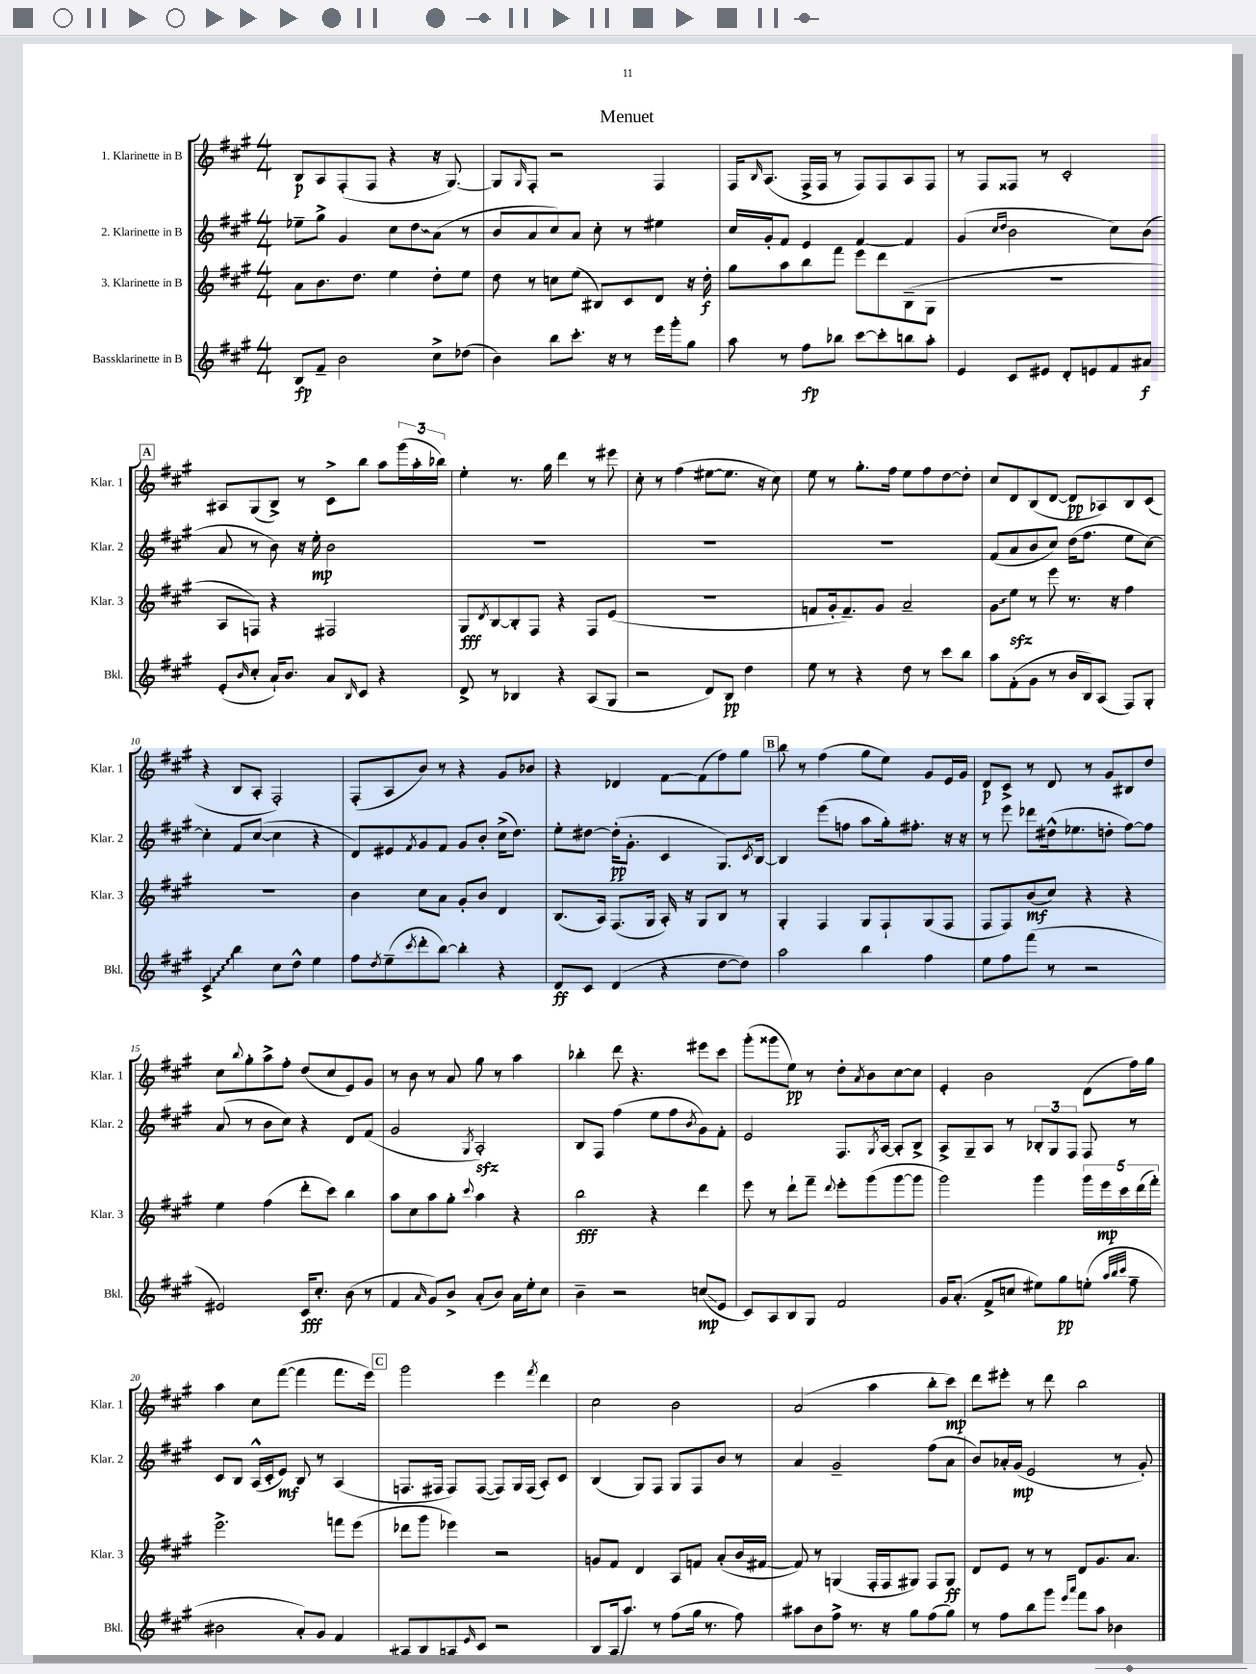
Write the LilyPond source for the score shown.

\header { title = "Menuet" }
<<
\new StaffGroup <<
\new Staff = "s0" \with { instrumentName = "1. Klarinette in B" shortInstrumentName = "Klar. 1" } {
    \clef treble \key a \major \numericTimeSignature \time 4/4
    b8\p a8 fis8-.( fis8 r4 r16 gis8.~) |
    gis8 \grace { gis16 } fis8-. r2 fis4 |
    fis16 \grace { b16 } a8.( fis16-> fis16 r8 fis8) fis8 a8 fis8 |
    r8 fis8 fisis8 r8 cis'2-. |
    \mark \markup { \box "A" } ais8 gis8( b8->) r8 cis'8-> b''8 a''8 \tuplet 3/2 { gis'''16( a''16-. bes''16) } |
    e''4-. r8. gis''16 d'''4 r8 eis'''8 |
    cis''8-. r8 fis''4( eis''8~ eis''8. r16 cis''8) |
    e''8 r8 gis''8.-. fis''16 e''8 fis''8 d''8~ d''8-. |
    cis''8 d'8 b8( d'8~ d'8\pp aes8) b8 cis'8( |
    r4 b8 a8-. fis2-.) |
    fis8-.( a8 b'8) r8 r4 gis'8 bes'8 |
    r4 des'4 fis'8~ fis'8( fis''8) gis''8 |
    \mark \markup { \box "B" } b''8 r8 fis''4( gis''8 e''8) gis'8 e'16 gis'16 |
    d'8\p cis'8-> r8 d'8 r8 gis'8 bis8 d''8 |
    cis''8 \appoggiatura { b''8 } gis''8-. a''8-> fis''8-. d''8( cis''8 e'8) gis'8 |
    r8 b'8 r8 a'8 gis''8 r8 a''4 |
    bes''4-. d'''8 r4. eis'''8 cis'''8 |
    gis'''8-.( gisis'''8 e''8\pp) r8 d''8-. \acciaccatura { a'8 } b'8 cis''8~ cis''8 |
    e'4-. b'2 d'8( fis''16) gis''16 |
    a''4 cis''8 fis'''8~( fis'''4 fis'''8. e'''16) |
    \mark \markup { \box "C" } gis'''2 e'''4 \acciaccatura { fis'''8 } d'''4 |
    cis''2 b'2 |
    a'2( a''4 b''8-. cis'''8\mp) |
    d'''8 eis'''8-. r8 d'''8 b''2 \bar "|." |
}
\new Staff = "s1" \with { instrumentName = "2. Klarinette in B" shortInstrumentName = "Klar. 2" } {
    \clef treble \key a \major \numericTimeSignature \time 4/4
    ees''8-- gis''8-> gis'4 cis''8 \once \override Glissando.style = #'zigzag d''8\glissando a'8( r8 |
    b'8 a'8 cis''8) a'8 cis''8-. r8 eis''4 |
    cis''16 gis'16-. fis'8 e'4 fis'4~ fis'4 |
    gis'4( \grace { cis''16 d''16 } b'2 cis''8) b'8( |
    \mark \markup { \box "A" } a'8 r8 b'8) r16 e''16-.\mp b'2 |
    R1 |
    R1 |
    R1 |
    fis'8( a'8 b'8 cis''8) d''16( fis''8. e''8 cis''8~) |
    cis''4-. fis'8 cis''8~( cis''4 r4 |
    d'8) eis'8 \acciaccatura { fis'8 } gis'8 fis'8 gis'8 b'8-. cis''16->( d''8.) |
    e''8-. dis''8~ dis''16-.\pp( gis'8.-. cis'4 gis8.) \acciaccatura { cis'8 } b16~ |
    \mark \markup { \box "B" } b4 e'''8( f''8 a''8 gis''16-.) fis''8.-. r16 r16 |
    r8 e'''8 des'''8 dis''16-^( ees''8. d''8-. fis''8~) fis''8 |
    a'8( r8 b'8 cis''8) r4 d'8 fis'8( |
    gis'2 \acciaccatura { gis8 } a2-.\sfz) |
    b8 fis8 fis''4( e''8 fis''8 \acciaccatura { b'8 } gis'8) fis'8-. |
    e'2 fis8. \acciaccatura { gis8 } a16~ a8-. b8-> |
    a8-> gis8-- a8 r8 \tuplet 3/2 { bes8-. gis8 fis8 } fis8 r8 |
    cis'8 b8 a16-^( cis'16-. e'8\mf) b8 r8 a4( |
    \mark \markup { \box "C" } f8. fis16 fis8) fis8~( fis8) gis16 fis16( a8-.) cis'8 |
    b4( gis8) fis8 gis8 fis8 b'8 r8 |
    a'4 gis'2-- fis''8( a'8 |
    b'8) aes'16-. gis'16\mp( e'2 r8 gis'8-.) \bar "|." |
}
\new Staff = "s2" \with { instrumentName = "3. Klarinette in B" shortInstrumentName = "Klar. 3" } {
    \clef treble \key a \major \numericTimeSignature \time 4/4
    a'8 b'8. d''8. e''4 d''8-. e''8 |
    d''8 r8 c''8 e''8( bis8) cis'8 d'8 r16 d''16-.\f |
    gis''8 a''8 b''8 fis'''8 e'''8 d'''8 b8--( gis8 |
    R1 |
    \mark \markup { \box "A" } a8 f8) r4 fis2 |
    gis8\fff \acciaccatura { d'8 } b8~ b8-. fis8 r4 fis8 e'8( |
    R1 |
    f'8 gis'16-. f'8.--) gis'8 a'2-- |
    \once \override Glissando.style = #'zigzag gis'8\glissando e''8\sfz r8 e'''8 r8. r16 fis''4 |
    R1 |
    b'4 cis''8 a'8 gis'8-. b'8 d'4 |
    b8.( a16) fis8.( gis16 a16-.) r16 gis8 b8 r8 |
    \mark \markup { \box "B" } gis4-. fis4 gis8 fis8-! gis8( fis8 |
    fis8 fis8) b'8\mf( cis''8) r4 r4 |
    e''4 fis''4( d'''8-. cis'''8) b''4 |
    a''8 cis''8 a''8 gis''8-. \appoggiatura { cis'''8 } a''4 r4 |
    b''2\fff r4 d'''4 |
    e'''8 r8 d'''8-! fis'''8-- \appoggiatura { d'''8 } e'''8-. gis'''8( gis'''8~ gis'''8 |
    gis'''2) gis'''4 \tuplet 5/4 { gis'''16 e'''16\mp cis'''16 d'''16( fis'''16-.) } |
    e'''2.-> f'''8 e'''8( |
    \mark \markup { \box "C" } des'''8 gis'''8 ees'''4) r2 |
    g'8 fis'8 d'4 a8 f'8 a'8-.( b'16 fis'16~ |
    fis'8) r8 g4( fis16-. fis16 gis8) fis8 gis8\ff |
    d'8 e'8 r8 r8 d'8 gis'8. a'8. \bar "|." |
}
\new Staff = "s3" \with { instrumentName = "Bassklarinette in B" shortInstrumentName = "Bkl." } {
    \clef treble \key a \major \numericTimeSignature \time 4/4
    b8\fp fis'8-- b'2 cis''8-> des''8( |
    b'4) b''8 cis'''8.-. r16 r8 e'''16 gis'''16-. gis''8 |
    a''8 r8 fis''8\fp bes''8 cis'''8~ cis'''8-. b''8 a''8-. |
    e'4 cis'8 eis'8 d'8-. e'8 fis'8 ais'8\f |
    \mark \markup { \box "A" } e'8-.( \grace { b'16 } cis''8-. a'16-!) b'8. a'8 \grace { b16 } cis'8 r4 |
    d'8-> r8 bes4 r4 a8( gis8 |
    r2 d'8) b8\pp d''4 |
    e''8 r8 r4 d''8 r8 cis'''8 b''8 |
    a''8 fis'8-.( gis'8 r8 b'16 b16) a8( fis8) gis8-. |
    \once \override Glissando.style = #'zigzag cis'4->\glissando b''4 cis''8 d''8-^ e''4 |
    fis''8 \acciaccatura { d''8 } e''8--( \acciaccatura { cis'''8 } d'''8-. b''8~) b''4-. r4 |
    d'8\ff cis'8 d'4( r4 d''8~ d''8) |
    \mark \markup { \box "B" } a''2 b''4 fis''4 |
    e''8 fis''8 fis'''8( r8 r2 |
    eis'2) cis'16\fff cis''8.-. b'8( r8 |
    fis'4 \grace { a'16 } gis'8) b'8-> a'8-.( b'8) a'16 e''16-. cis''8 |
    b'4-- r2 c''8\glissando\mp( e'8 |
    cis'8) a8 b8 gis8 fis'2 |
    gis'16 a'8.-.( fis'8-> c''8 eis''8) gis''8\pp e''8-.( \grace { a''32 b''32 cis'''32 } fis''8-- |
    bis'2 a'8-.) gis'8 fis'4 |
    \mark \markup { \box "C" } ais8 b8 a8 \grace { e'16 } cis'8 r2 |
    b8( a16\fp a''8.) r8 fis''8( gis''16 r8. fis''8) |
    ais''8 b'8 fis''8-> r8. r16 gis''8 fis''8( gis''8) |
    r8 fis''8 b''8\mf gis'''8 \grace { e'''16 a'''16 } fis'''8 a''8 bes'4 \bar "|." |
}
>>
>>
